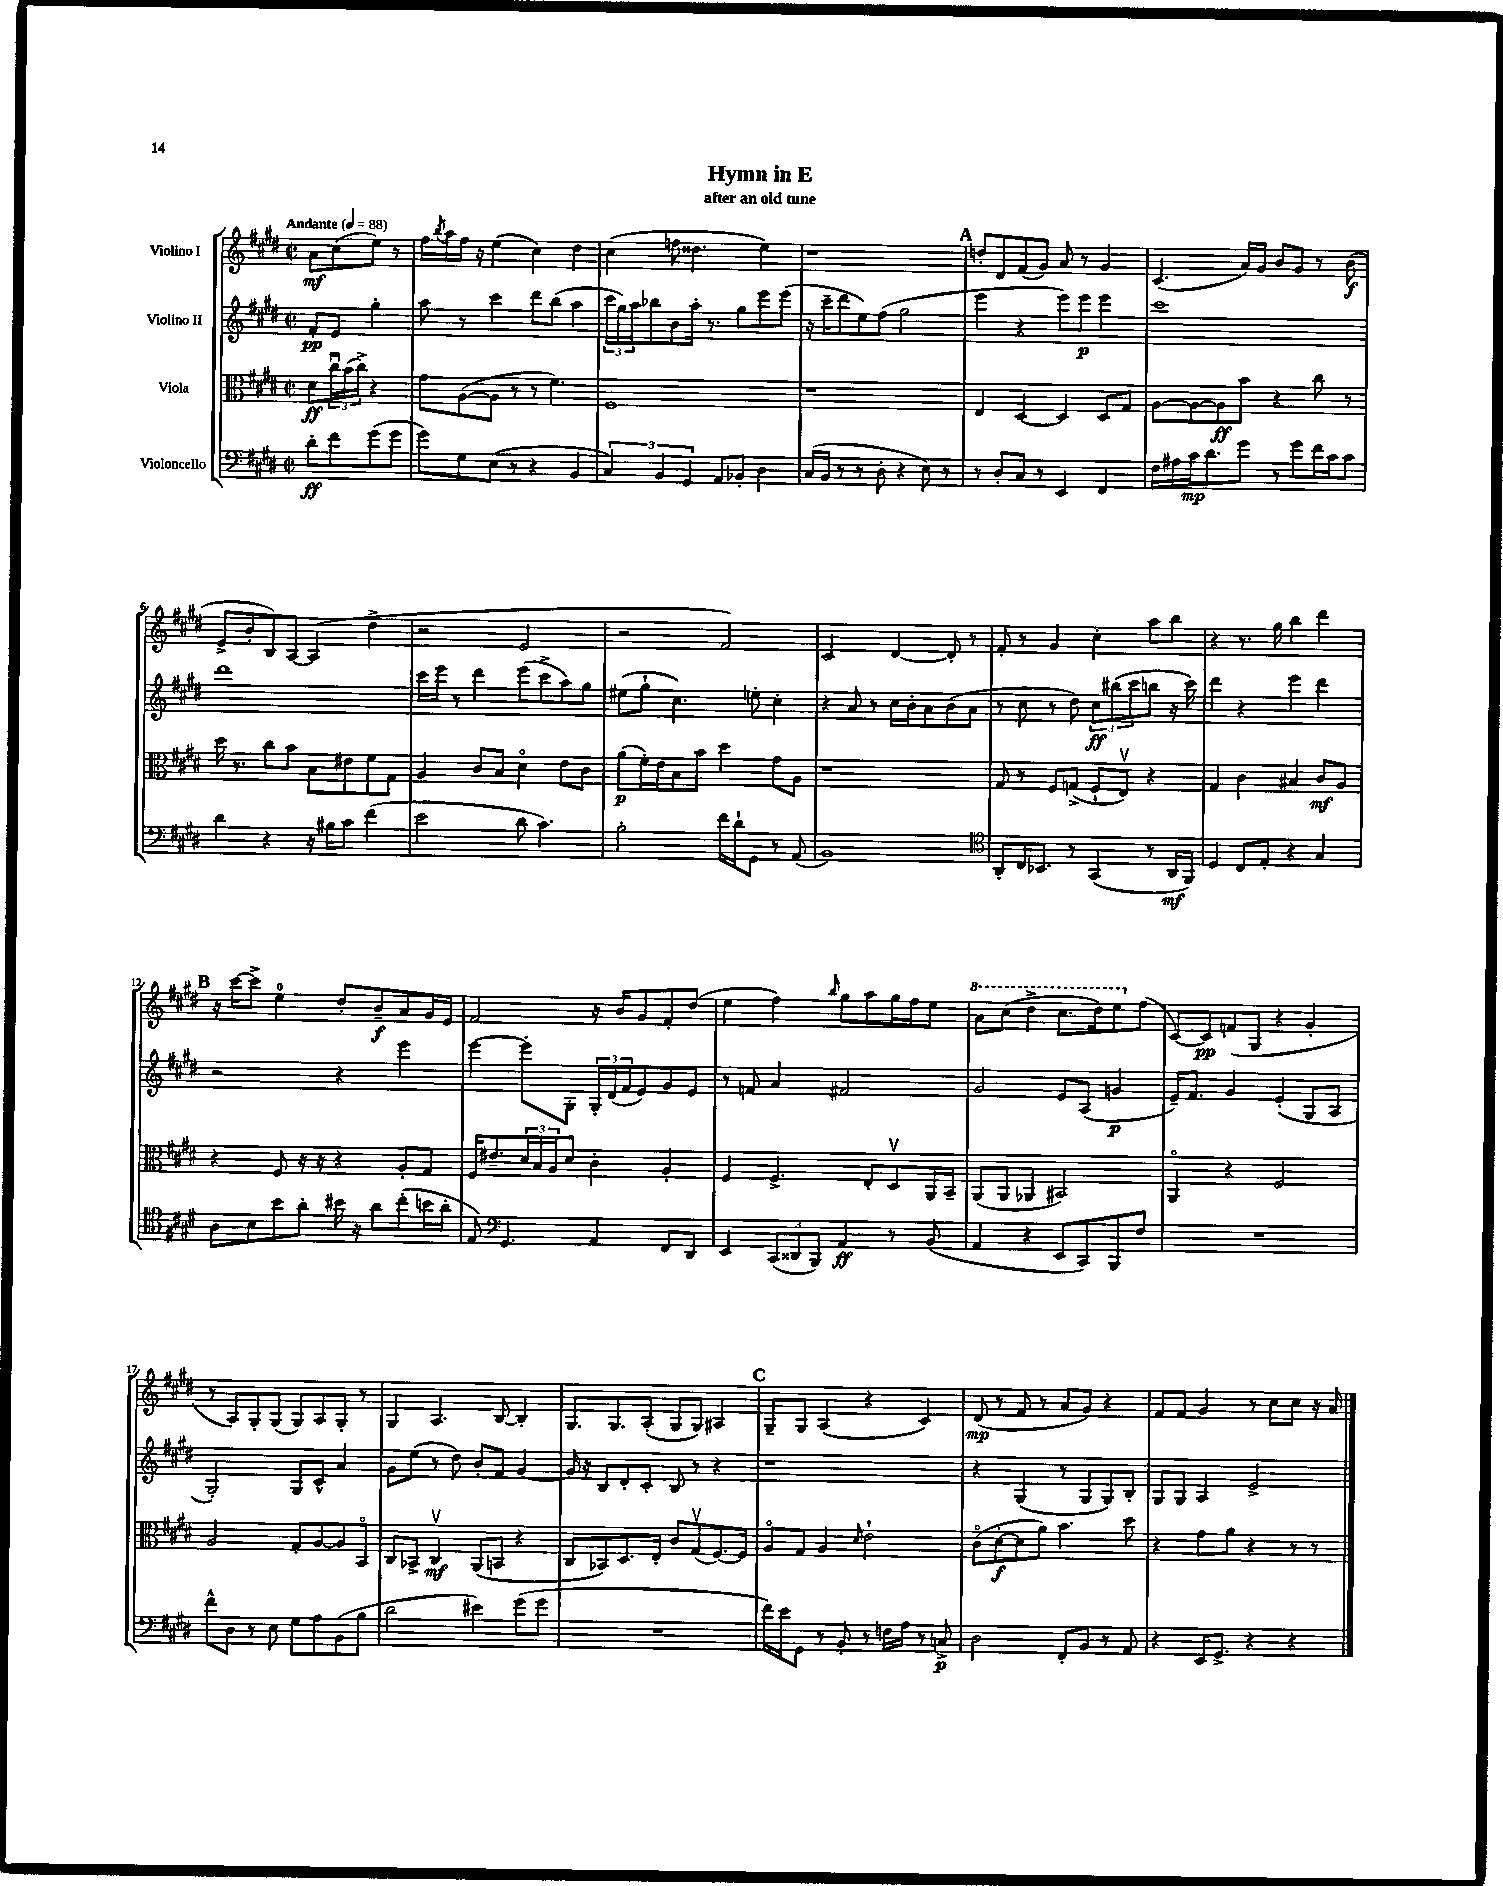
\header { title = "Hymn in E" subtitle = "after an old tune" }
<<
\new StaffGroup <<
\new Staff = "s0" \with { instrumentName = "Violino I" } {
    \clef treble \key e \major \defaultTimeSignature \time 2/2 \partial 2 \tempo "Andante" 4 = 88
    a'8\mf cis''8( e''8) r8 |
    fis''16 \acciaccatura { b''8 } a''16 fis''16 r16 e''4( cis''4) dis''4 |
    cis''4( f''8 disis''4. e''4) |
    r1 |
    \mark \markup { \bold "A" } d''8-. dis'8 fis'8( gis'8) a'8 r8 gis'4 |
    cis'4.( a'16) gis'16 b'8 gis'8 r8 b'8\f( |
    e'8-> b'8-. b8) a8~ a4( dis''4-> |
    r2 e'2 |
    r2 fis'2) |
    cis'2 dis'4~ dis'8-. r8 |
    fis'8-. r8 gis'4 cis''4-. a''8 b''8 |
    r4 r8. gis''16 b''4 dis'''4 |
    \mark \markup { \bold "B" } r16 cis'''16~ cis'''8-> e''4-0 dis''8-. b'8--\f a'8 gis'16 e'16 |
    fis'2 r16 b'16 gis'8 fis'8-. dis''8( |
    e''4 fis''4) \grace { b''16 } gis''8 a''8 gis''16 fis''16 e''8 |
    \ottava #1 a''8 cis'''8( dis'''4-> cis'''8. dis'''16) e'''8 \ottava #0 fis''8( |
    cis'8~) cis'8\pp f'8( gis8 r4 gis'4-. |
    r8 a8) gis8-. gis8( gis8) a8 gis8-. r8 |
    gis4 a4. b8~ b4-. |
    gis8. gis8. a8-.( gis8 gis8) ais4 |
    \mark \markup { \bold "C" } gis8-- gis8 a4( r4 cis'4) |
    dis'8\mp( r8 fis'8 r8 a'8 gis'8) r4 |
    fis'8 fis'8 gis'4 r8 cis''8 cis''8 r16 a'16 \bar "|." |
}
\new Staff = "s1" \with { instrumentName = "Violino II" } {
    \clef treble \key e \major \defaultTimeSignature \time 2/2 \partial 2
    fis'8-.\pp e'8 gis''4-. |
    a''8 r8 cis'''4 dis'''8 b''8( a''4 |
    \tuplet 3/2 { cis'''16 gis''16) a''16 } bes''8 b'8 a''16-. r8. gis''8 e'''8 e'''8( |
    r16 cis'''16-- dis'''8 e''8) fis''8( gis''2 |
    \mark \markup { \bold "A" } e'''4 r4 e'''8) e'''8\p e'''4 |
    cis'''1 |
    dis'''1 |
    cis'''16 e'''16 r8 dis'''4 e'''8( cis'''8-> a''8) gis''8 |
    eis''8( gis''8-! cis''4.) e''8-. cis''4-. |
    r4 a'8 r8 cis''16 b'16-. a'8 b'8( a'8 |
    r8 cis''8 r8 dis''8) \tuplet 3/2 { cis''8\ff bis''8( cis'''8 } b''8 r16 cis'''16) |
    dis'''4 r4 e'''4 dis'''4 |
    \mark \markup { \bold "B" } r2 r4 e'''4 |
    e'''4~ e'''8-. gis8-. \tuplet 3/2 { gis16-. dis'16( fis'16 } e'8) gis'8 e'8 |
    r8 f'8 a'4 fis'2 |
    gis'2 e'8 a8( g'4\p |
    e'16--) fis'8. gis'4 e'4-.( gis8 a8 |
    gis2-.) gis8 cis'8-^ a'4 |
    gis'8 e''8( r8 dis''8) b'8-. fis'8 gis'4~ |
    gis'16 r16 b8 dis'8-. cis'8-. b8 r8 r4 |
    \mark \markup { \bold "C" } r1 |
    r4 gis4( r8 gis8 gis8) b8-. |
    gis8 gis8 a4 e'2-> \bar "|." |
}
\new Staff = "s2" \with { instrumentName = "Viola" } {
    \clef alto \key e \major \defaultTimeSignature \time 2/2 \partial 2
    dis'8\ff \tuplet 3/2 { cis''16\downbow b'16( cis''16->) } r4 |
    gis'8 a8~( a8 r8 r8 fis'4.) |
    fis1 |
    r1 |
    \mark \markup { \bold "A" } e4 dis4~ dis4 dis8 gis8 |
    a8~ a8~ a8\ff b'8 r4 cis''8 r8 |
    dis''16 r8. cis''8 b'8 b8 eis'8 fis'8 gis8 |
    a4 cis'8 b8 dis'4\flageolet e'8 cis'8 |
    a'8\p( fis'16-.) e'16 b8 b'8 dis''4 gis'8 a8 |
    r1 |
    gis8 r8 fis8 g8->( fis8-! e8\upbow) r4 |
    gis4 cis'4 bis4 cis'8\mf a8 |
    \mark \markup { \bold "B" } r4 fis8 r16 r16 r4 a8-. gis8 |
    fis16 eis'8.-- \tuplet 3/2 { dis'16 b16 a16 } dis'8 cis'4-. a4-. |
    fis4 fis4.-> e8-. dis8\upbow a,16 b,16-- |
    a,8( a,8 aes,4 bis,2) |
    a,4\flageolet r4 fis2 |
    a2 gis8-. a8~ a8 b,8\flageolet |
    cis8 bes,8-> cis4\upbow\mf a,8( b,8 r4 |
    cis8 bes,8) dis8. e16-. cis'8 gis8\upbow( fis8.~) fis16 |
    \mark \markup { \bold "C" } a8\flageolet gis8 a4 \grace { dis'16 } e'2-! |
    cis'8\flageolet( dis'8~-.\f dis'8 a'8) b'4. dis''8 |
    r4 gis'8 a'8 r4 r8 r8 \bar "|." |
}
\new Staff = "s3" \with { instrumentName = "Violoncello" } {
    \clef bass \key e \major \defaultTimeSignature \time 2/2 \partial 2
    dis'8-.\ff fis'8 gis'8( gis'8 |
    gis'8) gis8 e8( r8 r4 b,4 |
    \tuplet 3/2 { cis4) b,4 gis,4 } a,8 bes,8-. dis4 |
    cis16( b,16 r8 r8 dis8-. r4 e8) r8 |
    \mark \markup { \bold "A" } r8 dis8-. cis8 r8 e,4 fis,4 |
    fis16 ais16 cis'16\mp dis'8. gis'8 r8 gis'8 fis'16 cis'16 cis'8 |
    dis'4 r4 r16 bis16 cis'8 fis'4( |
    e'2 dis'8 cis'4.) |
    b2-. fis'16 dis'16-! gis,8 r8 a,8( |
    b,1) |
    \clef tenor a,8-. cis16 bes,8. r8 gis,4( r8 a,16\mf fis,16) |
    dis4 cis8 e8-. r4 gis4 |
    \mark \markup { \bold "B" } a8 b8 b'8 a'8-. bis'16 r16 a'8 cis''8-.( b'16 a'16-. |
    e8) \clef bass gis,4. a,4 fis,8 dis,8 |
    e,4 \tuplet 3/2 { cis,8( disis,8 b,,8) } a,4\ff r8 b,8( |
    a,4 r4 e,8 cis,8) b,,8 fis8 |
    R1 |
    fis'8-^ dis8 r8 e8 gis8 a8 b,8( b8 |
    dis'2 eis'4) gis'8( gis'8 |
    R1 |
    \mark \markup { \bold "C" } fis'16) e'16 gis,8 r8 b,8-. r8 f16 a16 r8 c8->\p |
    dis2 fis,8-. b,8 r8 a,8 |
    r4 e,16 gis,8.-> r4 r4 \bar "|." |
}
>>
>>
